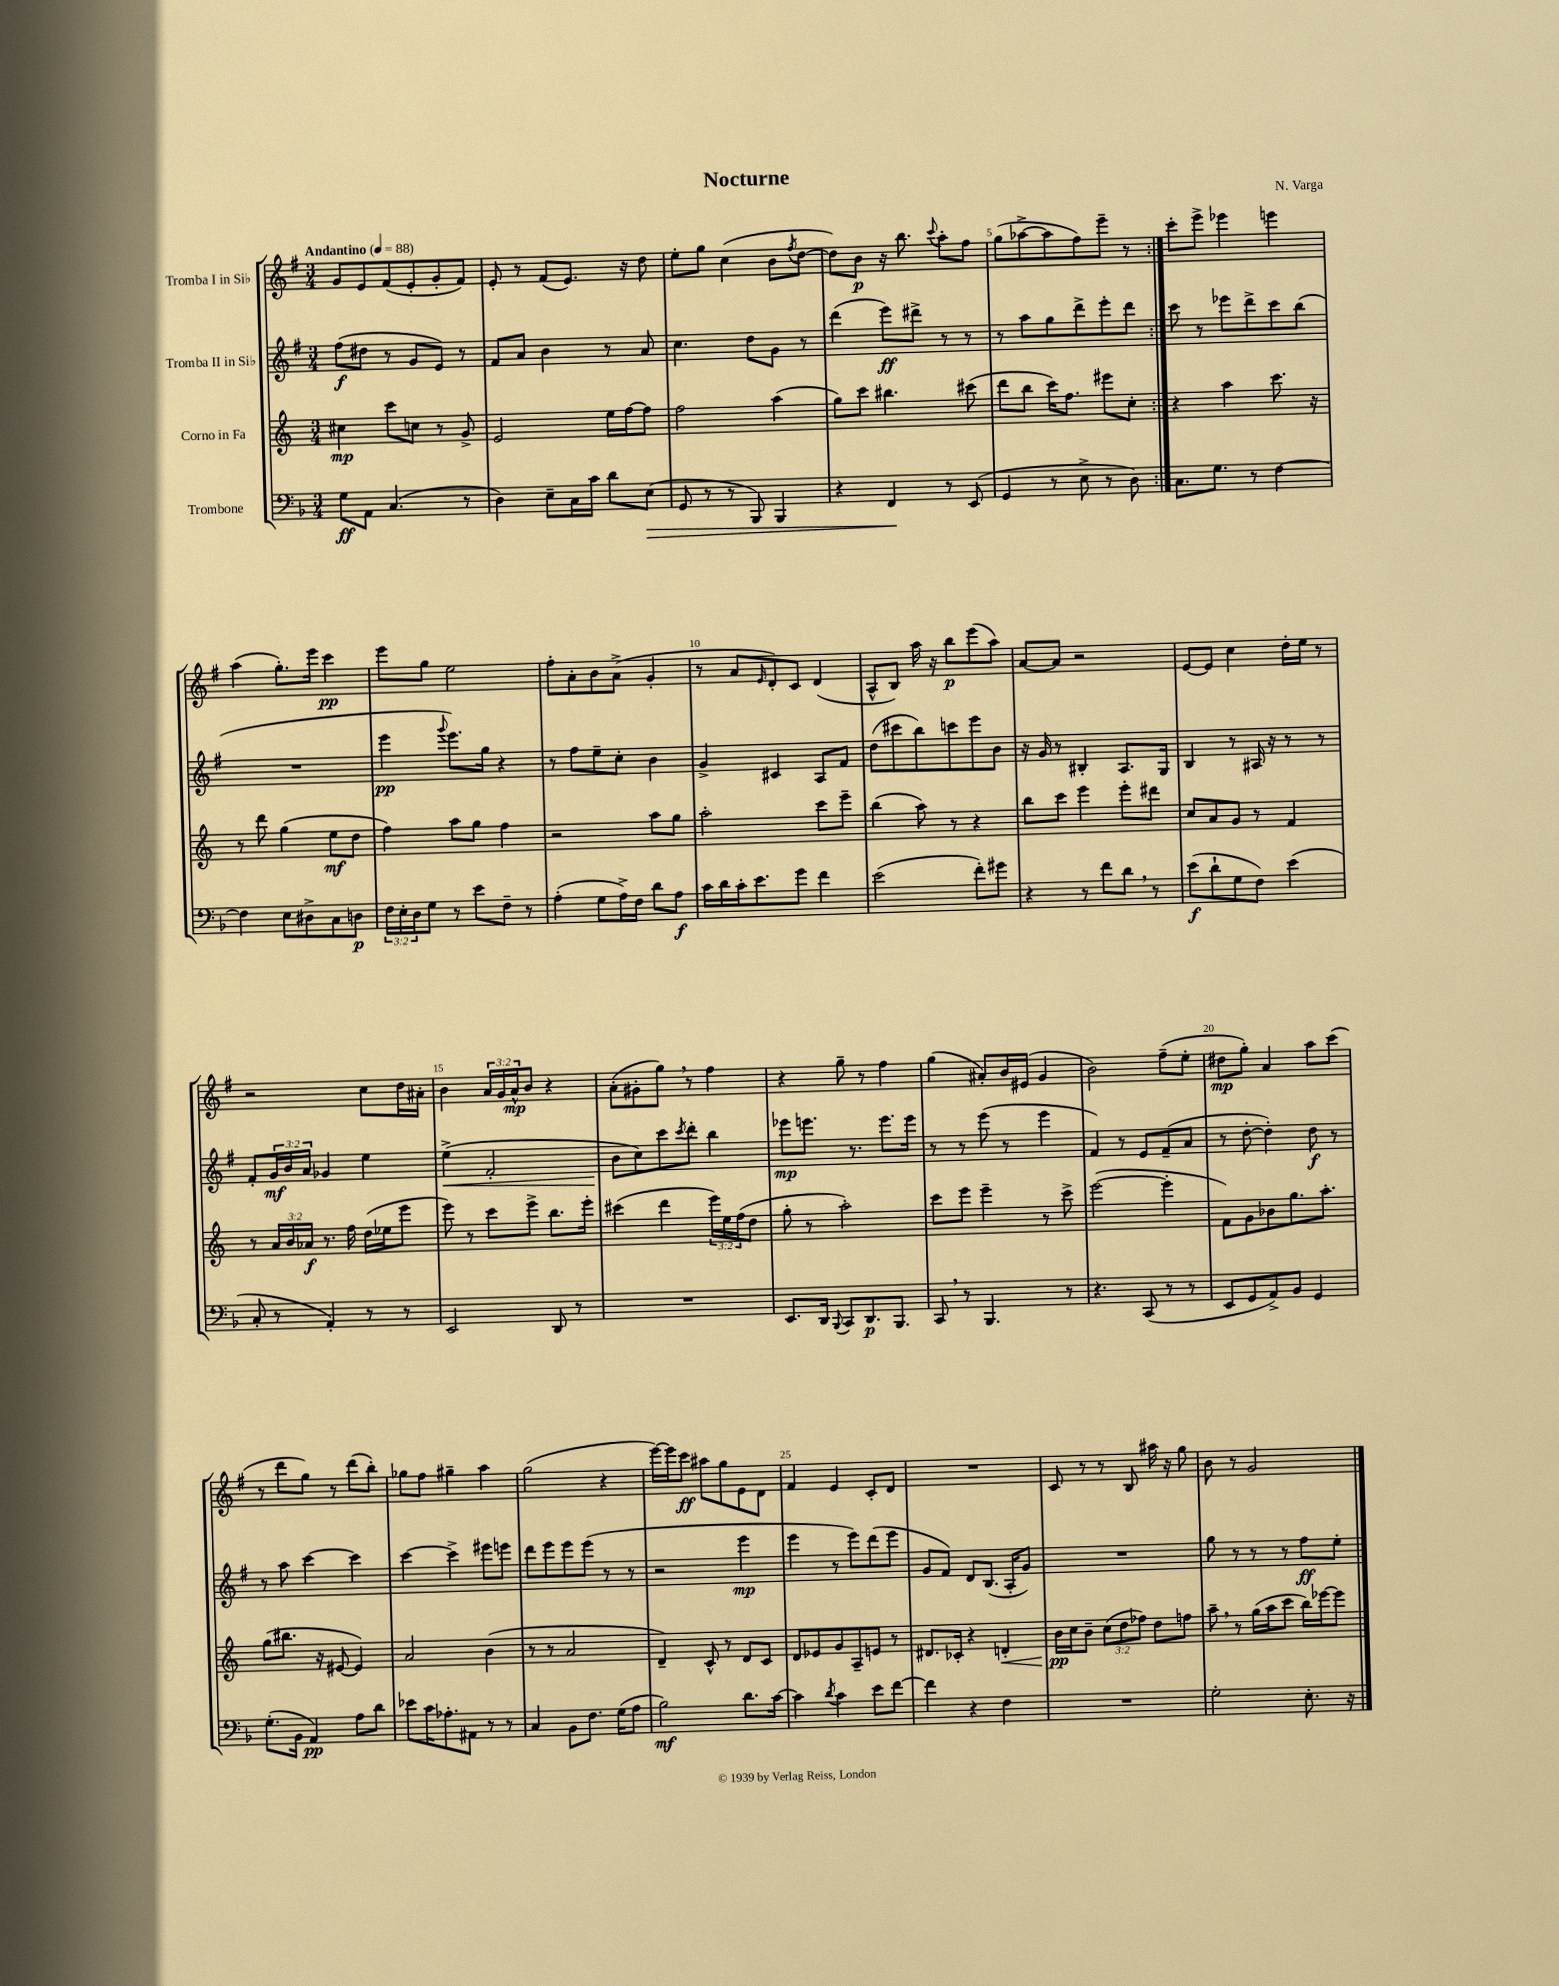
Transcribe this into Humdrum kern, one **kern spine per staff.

**kern	**dynam	**kern	**dynam	**kern	**dynam	**kern	**dynam
*part4	*part4	*part3	*part3	*part2	*part2	*part1	*part1
*staff4	*staff4	*staff3	*staff3	*staff2	*staff2	*staff1	*staff1
*I"Trombone	*	*I"Corno in Fa	*	*I"Tromba II in Si♭	*	*I"Tromba I in Si♭	*
*clefF4	*	*clefG2	*	*clefG2	*	*clefG2	*
*k[b-]	*	*k[]	*	*k[f#]	*	*k[f#]	*
*M3/4	*	*M3/4	*	*M3/4	*	*M3/4	*
*MM88	*	*MM88	*	*MM88	*	*MM88	*
=1	=1	=1	=1	=1	=1	=1	=1
!	!	!	!	!	!	!LO:TX:a:B:t=Andantino	!
8G\L	ff	4cc#X\	mp	(8ff#\L	f	8g/L	.
8AA\J	.	.	.	8dd#X\J	.	8e/	.
(4.C/	.	8ccc\L	.	8r	.	(8f#/	.
.	.	8ccn\J	.	8g/L	.	8e'/	.
.	.	8r	.	8e/J)	.	8g'/	.
8r	.	8g^/	.	8r	.	8f#/J)	.
=2	=2	=2	=2	=2	=2	=2	=2
4D\)	.	2e/	.	8f#/L	.	8e'/	.
.	.	.	.	8a/J	.	8r	.
8E~\L	.	.	.	4b\	.	(8f#/L	.
16C\L	.	.	.	.	.	8.e/J)	.
16c\JJ	.	.	.	.	.	.	.
8d\L	.	16ee\LL	.	8r	.	.	.
.	.	[16ff\J	.	.	.	16r	.
!	!LO:HP:b	!	!	!	!	!	!
(8E\J	>	8ff\J]	.	8a/	.	8dd\	.
=3	=3	=3	=3	=3	=3	=3	=3
8GG/	.	2ff\	.	4.cc\	.	8ee'\L	.
8r	.	.	.	.	.	8gg\J	.
8r	.	.	.	.	.	(4cc\	.
8BBB-/)	.	.	.	8dd\L	.	.	.
4BBB-/	.	(4aa\	.	8g\J	.	8b\L	.
.	.	.	.	.	.	8qff#/	.
.	.	.	.	8r	.	[8dd\J	.
=4	=4	=4	=4	=4	=4	=4	=4
4r	.	8gg\L)	.	(4ddd\	.	8dd\L])	.
.	.	8ccc\J	.	.	.	8b\J	p
4FF/	.	4.bb#X\	.	8eee\L)	ff	16r	.
.	.	.	.	.	.	8.bb\	.
.	.	.	.	8ddd#X^\J	.	.	.
.	.	.	.	.	.	8qqccc/	.
8r	]	.	.	8r	.	8aa'\L	.
(8EE/	.	(8ccc#X\	.	8r	.	8ff#\J	.
=5	=5	=5	=5	=5	=5	=5	=5
4GG/	.	8ddd\L	.	8r	.	(8gg\L	.
.	.	8bb\J	.	8aa\L	.	[8aa-X^\	.
8r	.	16ccc\KL)	.	8gg\	.	8aa-\]	.
.	.	8.ff\J	.	.	.	.	.
8E^\	.	.	.	8ddd^\	.	8ff#\)	.
8r	.	8eee#X\L	.	8eee'\	.	8eee~\J	.
8D\)	.	8cc'\J	.	8ddd\J	.	8r	.
=6:|!	=6:|!	=6:|!	=6:|!	=6:|!	=6:|!	=6:|!	=6:|!
8.C\L	.	4r	.	8ccc\	.	8ccc'\L	.
.	.	.	.	8r	.	8eee^\J	.
8.G\J	.	.	.	.	.	.	.
.	.	4aa\	.	8eee-X\L	.	4eee-X\	.
8r	.	.	.	8ddd^\	.	.	.
[4F\	.	8.ccc\	.	8ccc\	.	4eeen\	.
.	.	.	.	(8bb\J	.	.	.
.	.	16r	.	.	.	.	.
!!LO:LB:g=z
=7	=7	=7	=7	=7	=7	=7	=7
4F\]	.	8r	.	2.r	.	(4aa\	.
.	.	8ddd\	.	.	.	.	.
8E\L	.	(4gg\	.	.	.	8.gg'\L)	.
8D#X^\	.	.	.	.	.	.	.
.	.	.	.	.	.	16eee\Jk	.
8C\	.	8ee\L	mf	.	.	4ccc\	pp
8Dn\J	p	8dd\J	.	.	.	.	.
=8	=8	=8	=8	=8	=8	=8	=8
24F\LL	.	4ff\)	.	4eee\	pp	8eee\L	.
24E'\	.	.	.	.	.	.	.
24D\J	.	.	.	.	.	.	.
8G\J	.	.	.	.	.	8gg\J	.
.	.	.	.	8qqggg/	.	.	.
8r	.	8aa\L	.	8.eee\L)	.	2ee\	.
8e\L	.	8gg\J	.	.	.	.	.
.	.	.	.	16gg\Jk	.	.	.
8F~\J	.	4ff\	.	4r	.	.	.
8r	.	.	.	.	.	.	.
=9	=9	=9	=9	=9	=9	=9	=9
(4A'\	.	2r	.	8r	.	8ff#'\L	.
.	.	.	.	8ff#\L	.	8a'\	.
8G\L	.	.	.	8ee~\	.	8b\	.
16A^\L)	.	.	.	8cc'\J	.	(8a^\J	.
16F\JJ	.	.	.	.	.	.	.
8d\L	.	8aa\L	.	4b\	.	4g'/	.
8A\J	f	8gg\J	.	.	.	.	.
=10	=10	=10	=10	=10	=10	=10	=10
16c\LL	.	2aa'\	.	4g^/	.	8r	.
16d\	.	.	.	.	.	.	.
16c'\J	.	.	.	.	.	8a/L	.
8.e\	.	.	.	.	.	.	.
.	.	.	.	.	.	16qqe/	.
.	.	.	.	4c#X/	.	8d'/)	.
8g\J	.	.	.	.	.	8c/J	.
4f\	.	8ccc\L	.	8A/L	.	(4d/	.
.	.	8eee~\J	.	8f#/J	.	.	.
=11	=11	=11	=11	=11	=11	=11	=11
(2e\	.	(4bb\	.	(8dd\L	.	8A^^/L	.
.	.	.	.	8ccc#X\	.	8B/J)	.
.	.	8aa\)	.	8bb\)	.	16aa\	.
.	.	.	.	.	.	16r	.
.	.	8r	.	8cccn\	.	8bb\L	p
8f'\L)	.	4r	.	8eee\	.	(8eee\	.
8g#X\J	.	.	.	8b\J	.	8aa\J)	.
=12	=12	=12	=12	=12	=12	=12	=12
4r	.	8bb\L	.	16r	.	[8a/L	.
.	.	.	.	16g/	.	.	.
.	.	8ccc\J	.	8r	.	8a/J]	.
8r	.	4eee\	.	4B#X'/	.	2r	.
8f\L	.	.	.	.	.	.	.
8d,\J	.	8eee'\L	.	8.A/L	.	.	.
8r	.	8ddd#X\J	.	.	.	.	.
.	.	.	.	16G/Jk	.	.	.
=13	=13	=13	=13	=13	=13	=13	=13
(8e\L	f	8cc/L	.	4B/	.	[8e/L	.
8d`\	.	8a/	.	.	.	8e/J]	.
8G\	.	8g/J	.	8r	.	4cc\	.
8F\J)	.	8r	.	16A#X/	.	.	.
.	.	.	.	16r	.	.	.
(4e\	.	4f/	.	8r	.	16dd'\LL	.
.	.	.	.	.	.	16ee\JJ	.
.	.	.	.	8r	.	8r	.
!!LO:LB:g=z
=14	=14	=14	=14	=14	=14	=14	=14
8C'/	.	8r	.	8f#'/L	.	2r	.
8r	.	24a/LL	.	24g/L	mf	.	.
.	.	24b/	.	24b/	.	.	.
.	.	24a-X/JJ	f	24a/JJ	.	.	.
4AA'/)	.	8.r	.	4g-X/	.	.	.
.	.	16ff\	.	.	.	.	.
8r	.	(16dd\LL	.	4ee\	.	8cc\L	.
.	.	16ee-X\J	.	.	.	.	.
8r	.	8eee\J	.	.	.	16dd\L	.
.	.	.	.	.	.	16a#X'\JJ	.
=15	=15	=15	=15	=15	=15	=15	=15
!	!	!	!	!	!LO:HP:b	!	!
2EE/	.	8eee\)	.	(4ee^\	<	4b\	.
.	.	8r	.	.	.	.	.
.	.	8ccc\L	.	2f#'/	.	24a/LL	.
.	.	.	.	.	.	24g/	.
.	.	.	.	.	.	24a^^/J	mp
.	.	8eee^\J	.	.	.	8b/J	.
8DD/	.	8.bb\L	.	.	.	4r	.
8r	.	.	.	.	.	.	.
.	.	16eee'\Jk	.	.	.	.	.
=16	=16	=16	=16	=16	=16	=16	=16
2.r	.	(4ccc#X\	.	8b\L	.	(8a'\L	.
.	.	.	.	8cc\)	[	8g#X'\	.
.	.	4ddd\	.	8ccc\	.	8gg,\J)	.
.	.	.	.	8qccc/	.	.	.
.	.	.	.	8ddd'\J	.	8r	.
.	.	24eee\LL)	.	4bb\	.	4ff#\	.
.	.	24ee\	.	.	.	.	.
.	.	(24ff\J	.	.	.	.	.
.	.	8dd\J	.	.	.	.	.
=17	=17	=17	=17	=17	=17	=17	=17
8.EE/L	.	8gg'\	.	8eee-X\L	mp	4r	.
.	.	8r	.	8.eeen\J	.	.	.
16DD/Jk	.	.	.	.	.	.	.
8qqBBB-/	.	.	.	.	.	.	.
8CC/L	.	2aa'\)	.	.	.	8gg~\	.
.	.	.	.	8.r	.	.	.
8.DD/	p	.	.	.	.	8r	.
.	.	.	.	8.eee\L	.	4ff#\	.
8.BBB-/J	.	.	.	.	.	.	.
.	.	.	.	16eee\Jk	.	.	.
=18	=18	=18	=18	=18	=18	=18	=18
8CC,/	.	8ccc\L	.	8r	.	(4gg\	.
8r	.	8eee\J	.	8r	.	.	.
4.BBB-/	.	4eee~\	.	(8eee\	.	8a#X'/L)	.
.	.	.	.	8r	.	16b/L	.
.	.	.	.	.	.	(16e#X/JJ	.
.	.	8r	.	4eee\	.	4g/	.
8r	.	8ccc^\	.	.	.	.	.
=19	=19	=19	=19	=19	=19	=19	=19
4.r	.	([2eee\	.	4f#/)	.	2b\)	.
.	.	.	.	8r	.	.	.
(8CC/	.	.	.	8e/L	.	.	.
8r	.	4eee'\]	.	(8f#~/	.	(8ff#~\L	.
8r	.	.	.	8a/J	.	8ee'\J	.
=20	=20	=20	=20	=20	=20	=20	=20
8EE/L	.	8f\L)	.	8r	.	8dd#X\L	mp
8GG/	.	8g\	.	[8dd'\	.	8gg'\J)	.
8AA^/)	.	8b-X\	.	4dd'\])	.	4a/	.
8BB-/J	.	8.gg\	.	.	.	.	.
4GG/	.	.	.	8dd\	f	8aa\L	.
.	.	8.aa'\J	.	.	.	.	.
.	.	.	.	8r	.	(8ccc\J	.
!!LO:LB:g=z
=21	=21	=21	=21	=21	=21	=21	=21
(8.G'\L	.	(8gg\L	.	8r	.	8r	.
.	.	8.bb#X\J	.	8aa\	.	8ddd\L	.
16BB-\Jk	.	.	.	.	.	.	.
4AA/)	pp	.	.	[4ccc\	.	8gg\J)	.
.	.	16r	.	.	.	.	.
.	.	[8e#X/	.	.	.	8r	.
8A\L	.	4e#/])	.	4ccc\]	.	(8ddd\L	.
8d\J	.	.	.	.	.	8bb'\J)	.
=22	=22	=22	=22	=22	=22	=22	=22
8e-X\L	.	2a/	.	[4ccc\	.	8gg-X\L	.
16c\K	.	.	.	.	.	8ff#\J	.
8.A-X'\	.	.	.	.	.	.	.
.	.	.	.	4ccc^\]	.	4gg#X~\	.
8AA#X\J	.	.	.	.	.	.	.
8r	.	(4b\	.	8eee#X\L	.	4aa\	.
8r	.	.	.	8eeen\J	.	.	.
=23	=23	=23	=23	=23	=23	=23	=23
4C/	.	8r	.	8ddd\L	.	(2gg\	.
.	.	8r	.	8eee\	.	.	.
8BB-\L	.	2a/	.	8eee\	.	.	.
8.F\J	.	.	.	(8eee\J	.	.	.
.	.	.	.	8r	.	4r	.
(16G\KL	.	.	.	.	.	.	.
8A\J	.	.	.	8r	.	.	.
=24	=24	=24	=24	=24	=24	=24	=24
2B-\)	mf	4d~/)	.	2r	.	[16eee\LL)	.
.	.	.	.	.	.	16eee\J]	.
.	.	.	.	.	.	8ccc\J	ff
.	.	8c^^/	.	.	.	8aa#X\L	.
.	.	8r	.	.	.	8gg\	.
8.d\L	.	8d/L	.	4eee\	mp	8e\	.
.	.	8c/J	.	.	.	8d\J	.
[16c\Jk	.	.	.	.	.	.	.
=25	=25	=25	=25	=25	=25	=25	=25
4c\]	.	8d/L	.	4eee\	.	4f#/	.
.	.	8e-X/	.	.	.	.	.
8qd/	.	.	.	.	.	.	.
4c\	.	8g/	.	8r	.	4e/	.
.	.	8A~/	.	8eee\L)	.	.	.
8e\L	.	8en/J	.	(8ddd\	.	8c'/L	.
[8f\J	.	8r	.	8eee\J	.	8d/J	.
=26	=26	=26	=26	=26	=26	=26	=26
4f\]	.	8.d#X/L	.	8g/L	.	2.r	.
.	.	.	.	8f#/J)	.	.	.
.	.	16c-X'/Jk	.	.	.	.	.
4r	.	4r	.	8d/L	.	.	.
.	.	.	.	(8.B/J	.	.	.
!	!	!	!LO:HP:b	!	!	!	!
4F\	.	4dn'/	<	.	.	.	.
.	.	.	.	16A'/KL	.	.	.
.	.	.	.	8g/J)	.	.	.
=27	=27	=27	=27	=27	=27	=27	=27
2.r	.	16b\LL	pp	2.r	.	8c/	.
.	.	16cc\J	[	.	.	.	.
.	.	8b~\J	.	.	.	8r	.
.	.	(12cc\L	.	.	.	8r	.
.	.	12dd\	.	.	.	.	.
.	.	.	.	.	.	8B/	.
.	.	12ff-X\J)	.	.	.	.	.
.	.	8dd\L	.	.	.	16aa#X\	.
.	.	.	.	.	.	16r	.
.	.	8ffn\J	.	.	.	8gg\	.
=28	=28	=28	=28	=28	=28	=28	=28
2G'\	.	8aa~,\	.	8gg\	.	8b\	.
.	.	8r	.	8r	.	8r	.
.	.	(16gg\LL	.	8r	.	2g/	.
.	.	16aa\J	.	.	.	.	.
.	.	8ccc\J	.	8r	.	.	.
8.E'\	.	16bb\LL)	.	8ff#\L	ff	.	.
.	.	[16eee-X\J	.	.	.	.	.
.	.	8eee-\J]	.	8ee'\J	.	.	.
16r	.	.	.	.	.	.	.
==	==	==	==	==	==	==	==
*-	*-	*-	*-	*-	*-	*-	*-
